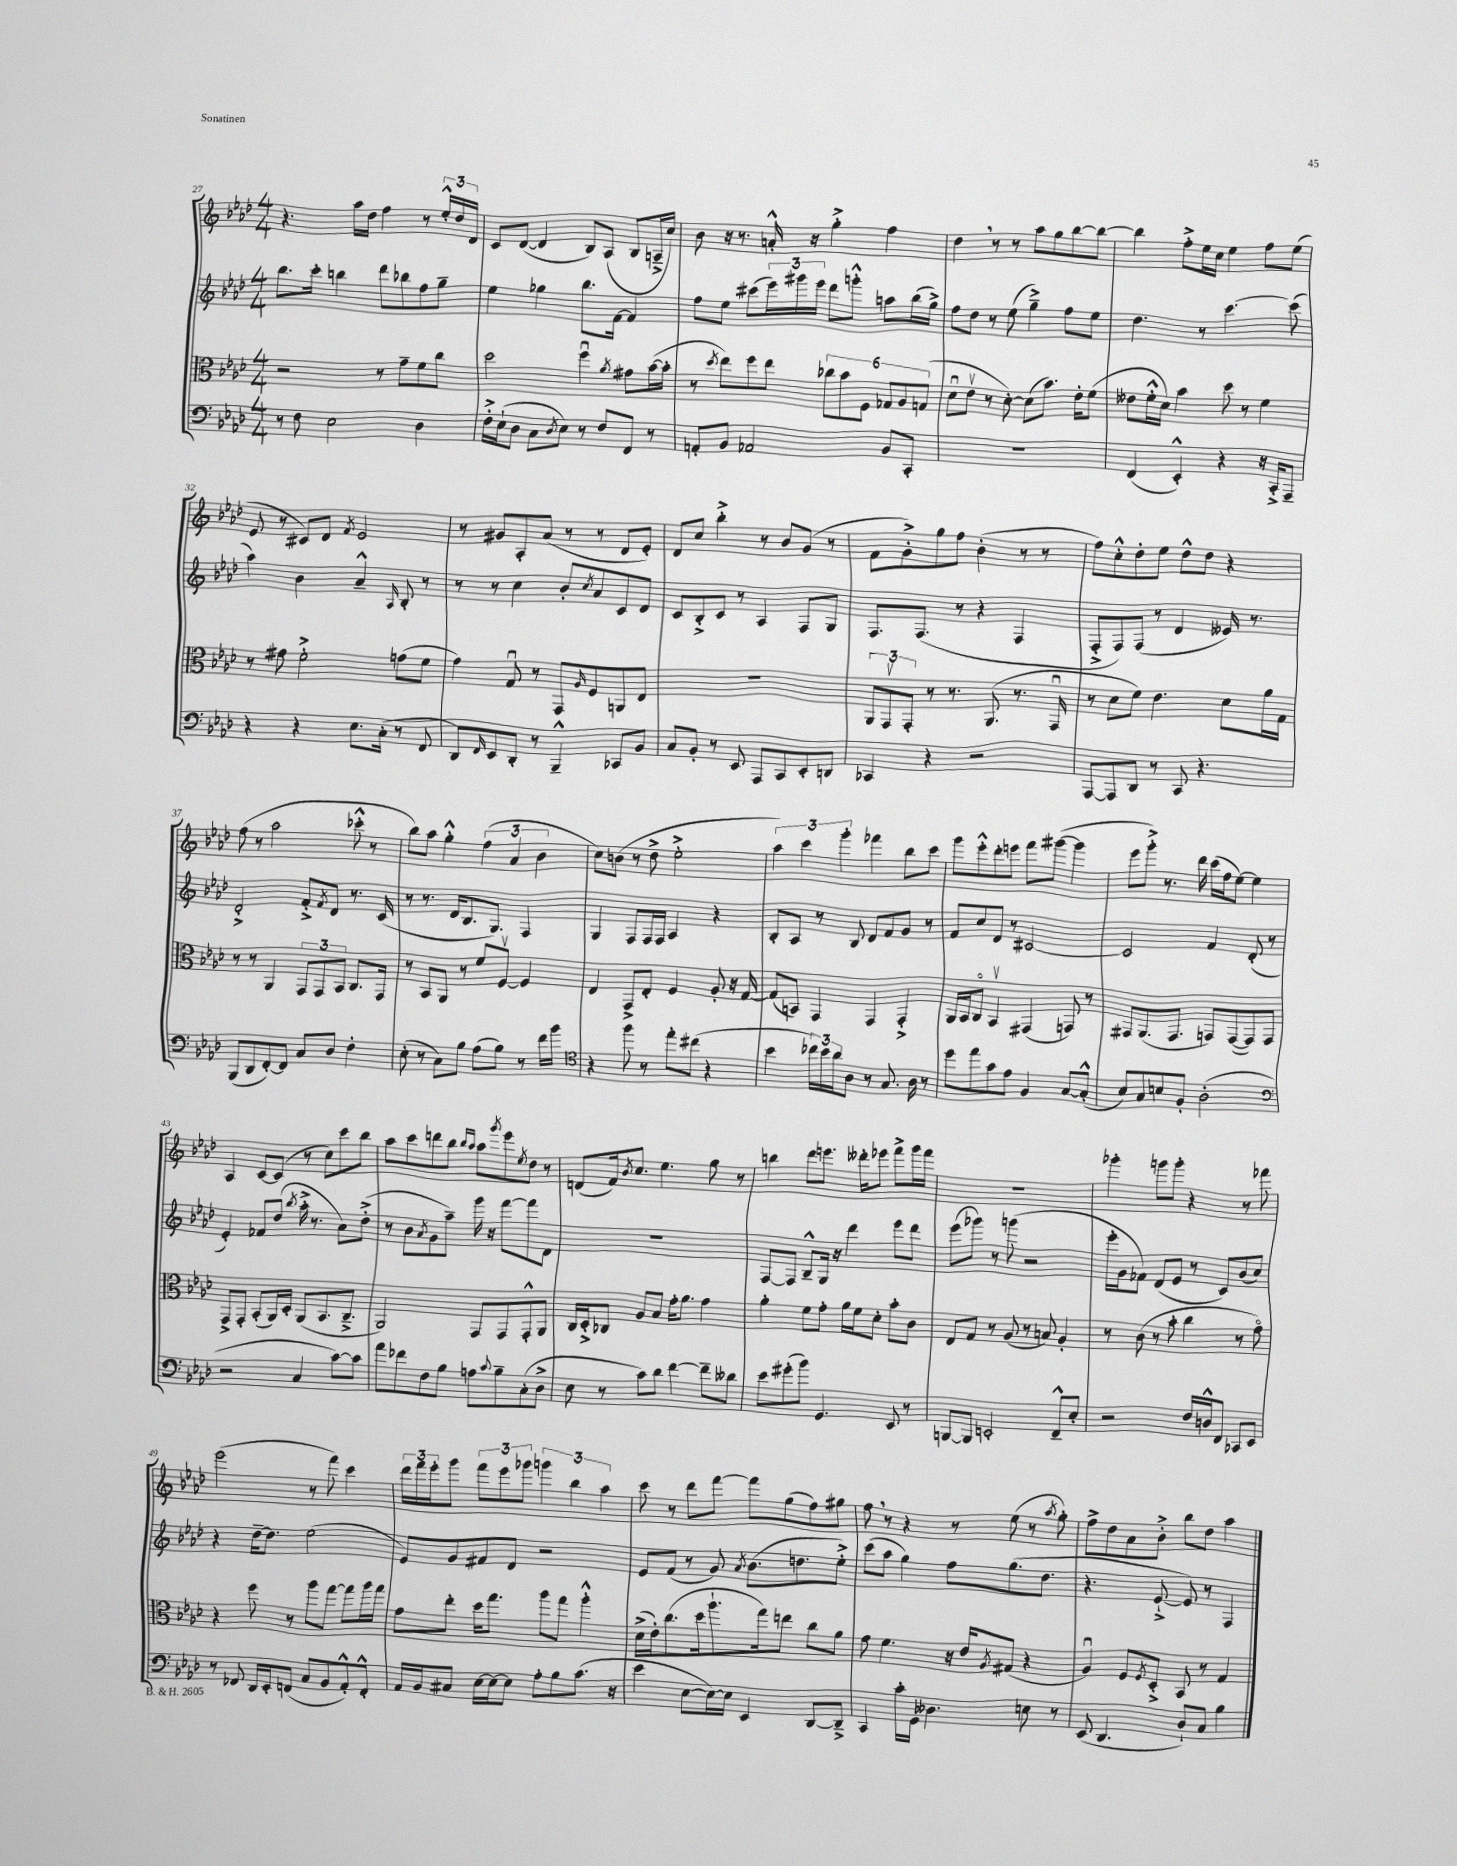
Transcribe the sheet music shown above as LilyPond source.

<<
\new StaffGroup <<
\new Staff = "s0" {
    \clef treble \key aes \major \numericTimeSignature \time 4/4
    r4. aes''16 des''16 f''4 r8 \tuplet 3/2 { ees''16-.-^ des''16 des'16 } |
    c'8 des'8~( des'4 bes8) aes8( bes8 a16---> c''16) |
    bes'8 r16 r8. a'16-.-^ r16 g''4-.-> f''4 |
    des''4 \breathe r8 r8 aes''8 g''8 bes''8~ bes''8~ |
    bes''4 f''8-.-> ees''16 c''16 ees''4 f''8 ees''8( |
    ees'8 r8 cis'8) des'8 \acciaccatura { f'8 } ees'2 |
    r8 gis'8 aes8-. aes'8( r8 r8 des'8 ees'8-.) |
    des'8 c''8 bes''4-.-> r8 bes'8 g'8( r8 |
    f'8 g'8-.->) g''8 f''8 bes'4-.( r8 r8 |
    f''8) c''8-.-^ des''8-. ees''8 des''8-^ des''8 r4 |
    f''8( r8 aes''2 ces'''8-.-^ r8 |
    bes''8) aes''8 g''4-.-^ \tuplet 3/2 { f''4( aes'4 bes'4 } |
    c''8) b'8( r8 des''8-> ees''2-.-> |
    \tuplet 3/2 { aes''4) c'''4 g'''4-. } fes'''4 bes''8 c'''8 |
    g'''8 ees'''8-.-^ des'''8-. e'''8 f'''8 gis'''8~( gis'''4 |
    ees'''8 g'''8-.->) r8. des'''16 c'''16( f''16 ees''8~) ees''4 |
    aes4 c'8~ c'8( r8 c''8) c'''8 bes''8 |
    aes''8 c'''8 d'''8 bes''8 \grace { bes''16 aes''16 } aes''8 \acciaccatura { g'''8 } ees'''8 \acciaccatura { ees''8 } des''8 r8 |
    d'8( f'16) \acciaccatura { bes'8 } c''8. ees''4. g''8 r8 |
    b''4 des'''8 e'''8. deses'''16-. ees'''8 f'''8-> g'''16 f'''16 |
    R1 |
    ges'''4-. g'''8 g'''8-. r4 r8 fes'''8 |
    ees'''2( r8 f'''8) c'''4 |
    \tuplet 3/2 { des'''16 f'''16 ees'''16-. } g'''8 \tuplet 3/2 { f'''8 ees'''8 ges'''8 } \tuplet 3/2 { g'''4 bes''4 aes''4 } |
    c'''8 r8 des'''8 f'''8~ f'''8 g''8( f''8) gis''8 |
    f''8 \breathe r8 r4 r8 ees''8( r8 \acciaccatura { aes''8 } g''8-.) |
    f''8-> des''8 aes'8 bes'8-.-> bes''8 des''8 aes''4 \bar "|." |
}
\new Staff = "s1" {
    \clef treble \key aes \major \numericTimeSignature \time 4/4
    bes''8. c'''16-. b''4 des'''8 bes''8 f''8 g''8-- |
    ees''4 ges''4 bes''8. f'16~ f'4 |
    f''8 ees''8 cis'''8( \tuplet 3/2 { ees'''16) gis'''16 ees'''16 } des'''8 g'''8-.-^ a''8 bes''16( g''16->) |
    f''8 des''8 r8 ees''8( g''4--->) f''8 ees''8 |
    des''4. r8 c'''4.~ c'''8( |
    aes''4) bes'4 aes'4---^ \grace { aes16 } bes8-. r8 |
    r8 r8 c''4 bes'8-. \acciaccatura { c''8 } aes'8 c'8 des'8 |
    c'8 bes8-.-> c'8 r8 aes4 f8 g8 |
    f8. f8.( r8 r4 f4 |
    f8-.-> f8) f8( r8 des'4 eeses'16) r8. |
    des'2-.-> f'8-.-> \acciaccatura { f'8 } des'8 r8. c'16( |
    r8 r8. des'16 bes8. g8.) f4 |
    g4 f8 f16 f16 aes4 r4 |
    bes8-. aes8 r8 bes8 des'8 f'8 g'8 r8 |
    f'8 c''8 des'8 r8 cis'2~ |
    cis'2 f'4 des'8-.( r8 |
    ees'4-.) fes'8 des''8( \acciaccatura { bes''8 } aes''16-.-> r8. aes'8) des''8-.->( |
    r8 bes'8 \acciaccatura { aes'8 } g'8 aes''8--) g'''16 r16 f'''8~ f'''8 des'8 |
    R1 |
    f8~ f8 bes8---^ g16 r16 des'''4 ees'''8 des'''8 |
    ees'''8( ges'''8) r8 g'''8( r2 |
    ees'''16-. g'16 fes'8) des'8( ees'8 r8 c'8) bes'8( c''8) |
    r4 des''16~-- des''8. ees''2( |
    ees'8) g'8 fis'8 des'8 r2 |
    ees'8 f'8( r8 g'8) \acciaccatura { aes'8 } bes'8.( d''8. ees''8-.->) |
    c'''8( aes''8 g''4) f''8 g''8.( des''8. |
    r4. ees'8~-!-> ees'8) r8 f4 \bar "|." |
}
\new Staff = "s2" {
    \clef alto \key aes \major \numericTimeSignature \time 4/4
    r2 r8 g'8-- f'8 c''8 |
    des''2 f''4\downbow \acciaccatura { aes'8 } gis'8 bes'16~( bes'16-. |
    r8 \acciaccatura { des''8 } ees''8) f''8 ees''8 \tuplet 6/4 { ces''8 bes'8 f8 ges8 aes8 g8( } |
    des'8\downbow ees'8\upbow r8 des'8~-.) des'8( bes'8.) ees'16-. f'8( |
    eeses'8 f'16-.-^ des'16) bes'4 des''8 r8 f'4 |
    r8 gis'8 f'2-.-> g'8( f'8 |
    g'4) g8\downbow r8 g,8 \grace { aes16 } f8 a,8 ees8 |
    R1 |
    \tuplet 3/2 { aes,8 g,8\upbow g,8-. } r8 r8. aes,8.( r8. g,16\downbow |
    r8 des'8 f'8) ees'4. des'8 aes'16 g16 |
    r8 r8 aes,4 \tuplet 3/2 { g,8 g,8 bes,8 } c8. g,16 |
    r8 bes,8 aes,8 r8 f'8 f8~\upbow f4 |
    ees4 g,8-> ees8-. f4 aes8-. r16 g16~ |
    g8( b,8) g,4 g,4 g,4-.-> |
    aes,16 bes,16 c8\flageolet bes,4\upbow gis,4( g,8) r8 |
    gis,8 aes,8.( gis,8. g,8) g,8~( g,8) g,8 |
    g,8-> g,8-. bes,8-.( aes,16) des16-. aes,8( bes,8. c8.---> |
    aes,2) g,8 g,8 g,8-.-^ aes,8 |
    c16 des16-.-> ces8 aes8 bes8 g'16-. aes'8. g'4 |
    aes'4-. f'8 g'8-. aes'16 f'16 des'8-. bes'8-. c'8 |
    ees8 g8 r8 aes8( r8 b8) aes4-. |
    r8 c'8( r8 bes'8-. c''4 r8 g'8\flageolet) |
    r4 f''8 r8 aes''8 g''8~ g''8 aes''16 g''16 |
    g'8 ees''8-. des''16 g''8. aes''8 g''8 aes''4-.-^ |
    des'16->( ees'16-.) c''8.( des''16 aes''8.-! g''16) e''8 c''8 aes'8 |
    g'8 f'4. r16 ees'16 \acciaccatura { aes8 } gis8( r4 |
    aes4\downbow) f8 \acciaccatura { f8 } des8-.-> bes,8 r8 g4 \bar "|." |
}
\new Staff = "s3" {
    \clef bass \key aes \major \numericTimeSignature \time 4/4
    r8 f8 ees2 des4 |
    f16-.-> ees16-!( des8 c8 \acciaccatura { des8 } ees8) r8 f8 f,8 r8 |
    a,8-. bes,8 aes,2 bes,8 c,8-. |
    R1 |
    f,4( ees,4-.-^) r4 r16 c,16-.-> aes,,8-- |
    r4 r4 ees8. c16-.( r8 f,8 |
    des,8) \grace { f,16 } ees,8 des,8-. r8 bes,,4---^ ces,8 bes,8 |
    c8 bes,8-. r8 ees,8 aes,,8 c,8 ees,8-. d,8 |
    ces,4 r4 r2 |
    aes,,8~ aes,,8 des,8 r8 c,8 r4. |
    bes,,8( des,8 f,8~-.) f,8 c8 des8 f4-. |
    ees8-.( r8 c8) bes8 aes8( bes8) r8 f'16 bes'16 |
    \clef tenor r4 f''8 r8 ees''8-. cis''8( r4 |
    bes'4 \tuplet 3/2 { ces''16) bes'16 aes'16 } aes8 r8 g8. aes16 r8 |
    des''8 ees''8 g'8 ees'8 f4 g8~ g8-.-^( |
    bes8) g8 b8 f8-. aes2-.( |
    \clef bass r2 c4 c'8~) c'8 |
    aes'8 fes'8 f8 bes8 a8 \appoggiatura { c'8 } bes8-- c8-.( des8-> |
    ees8 r8 c'8) des'8 f'4~ f'8-- deses'8 |
    ees'8 gis'8-.( bes'8) g,4. ees,8 r8 |
    b,,8~ b,,8 e,2-. f,8---^ ees8-. |
    r2 f16 d16-^ f,8 ces,8 ees,8 |
    r8 fes,8 des,16 ees,16-. f,8( c8 bes,8 aes,8-.-^) f,8-.-^ |
    aes,16 bes,16 cis8 ees16~ ees16~ ees8 aes8-. bes8 c'8.( r16 |
    ees'4 ees8~ ees16~) ees16 ees,4 des,8~ des,8---> |
    c,4 c'16-. g,16 deses4. e8 r8 |
    ees,8( des,4. des8-!) c8 bes4 \bar "|." |
}
>>
>>
\layout { \context { \Score currentBarNumber = #27 } }
